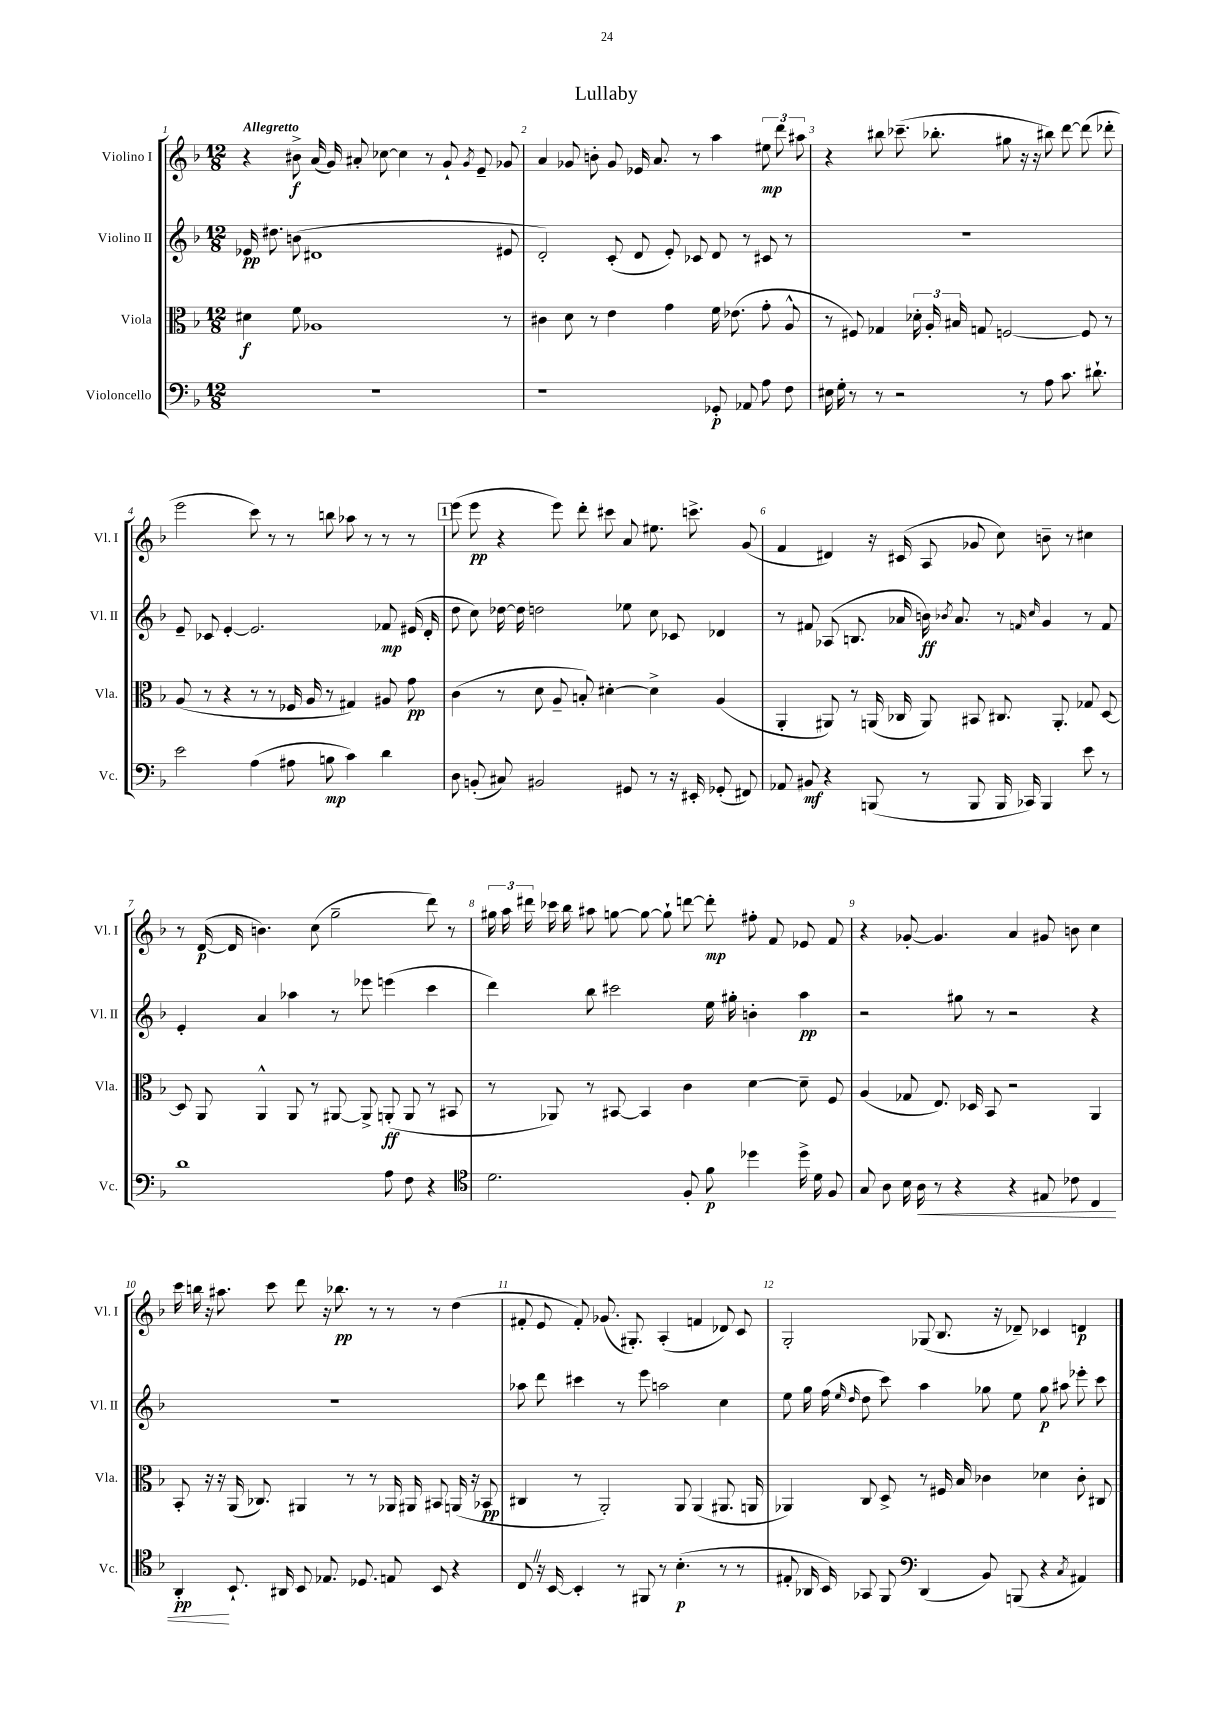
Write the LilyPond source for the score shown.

\header { title = "Lullaby" }
<<
\new StaffGroup <<
\new Staff = "s0" \with { instrumentName = "Violino I" shortInstrumentName = "Vl. I" } {
    \clef treble \key f \major \numericTimeSignature \time 12/8 \tempo "Allegretto"
    \autoBeamOff r4 bis'8->\f a'16( g'16) ais'8-. ces''8~ ces''4 r8 g'8-! \acciaccatura { g'8 } e'8-- ges'8 |
    a'4 ges'8 b'8-. ges'8 ees'16 a'8. r8 a''4 \tuplet 3/2 { eis''8\mp d'''8 ais''8 } |
    r4 bis''8 ces'''8.--( bes''8.-. gis''8 r16 r16 bis''8) d'''8~ d'''8( des'''8-. |
    e'''2 c'''8) r8 r8 b''8 aes''8 r8 r8 r8 |
    \mark \markup { \box "1" } e'''8( e'''8\pp r4 e'''8) d'''8-. cis'''8 a'8 eis''8. c'''8.-> g'8( |
    f'4 dis'4) r16 cis'16( a8 ges'8 c''8) b'8-- r8 cis''4 |
    r8 d'16~\p( d'16 b'4.) c''8( g''2-- d'''8) r8 |
    \tuplet 3/2 { gis''16 a''16 dis'''16 } ces'''16 bes''16 ais''8 g''8~ g''8~ g''8-! d'''8~ d'''8-.\mp fis''8-. f'8 ees'8 f'8 |
    r4 ges'8~-. ges'4. a'4 gis'8 b'8 c''4 |
    c'''16 b''16 r16 ais''8. c'''8 d'''8 r16 bes''8.\pp r8 r8 r8 d''4( |
    fis'8-. e'8 fis'8-.) ges'8.( gis8.-.) a4-.( f'4 des'8) c'8 |
    g2-. ges8( bes8. r16 des'8--) ces'4 d'4\p \bar "|." |
}
\new Staff = "s1" \with { instrumentName = "Violino II" shortInstrumentName = "Vl. II" } {
    \clef treble \key f \major \numericTimeSignature \time 12/8
    \autoBeamOff ees'16\pp dis''8. b'8( dis'1 eis'8 |
    d'2-.) c'8-.( d'8 e'8-.) ces'8 d'8 r8 cis'8 r8 |
    R1. |
    e'8-- ces'8 e'4~-. e'2. fes'8\mp eis'16( d'16-. |
    \mark \markup { \box "1" } d''8 c''8) des''16~ des''16 d''2 ees''8 c''8 ces'8 des'4 |
    r8 fis'8 aes8( b8. aes'16 b'16\ff) \acciaccatura { bes'8 } aes'8. r8 \grace { f'16 c''16 } g'4 r8 f'8 |
    e'4-. a'4 aes''4 r8 ees'''8 e'''4( c'''4 |
    d'''4) bes''8 cis'''2 e''16 gis''16-. b'4-. a''4\pp |
    r2 gis''8 r8 r2 r4 |
    R1. |
    aes''8 d'''8 cis'''4 r8 e'''8 a''2 c''4 |
    e''8 g''16 f''16( \grace { e''16 d''16 } d''8 c'''8) a''4 ges''8 e''8 ges''8\p ais''8 ees'''8-. c'''8 \bar "|." |
}
\new Staff = "s2" \with { instrumentName = "Viola" shortInstrumentName = "Vla." } {
    \clef alto \key f \major \numericTimeSignature \time 12/8
    \autoBeamOff dis'4\f f'8 aes1 r8 |
    cis'4 d'8 r8 e'4 g'4 f'16 ees'8.( g'8-. a8-^ |
    r8 fis8) ges4 \tuplet 3/2 { des'16-. a16-. bis16 } g8 f2~ f8 r8 |
    a8( r8 r4 r8 r8 fes16 a16 r8 gis4) ais8 g'8\pp |
    \mark \markup { \box "1" } c'4( r8 d'8 a8-- b8-.) dis'4~-. dis'4-> a4( |
    a,4-. ais,8) r8 a,16( ces16 a,8) bis,8 cis8. a,8.-. ges8 d8~ |
    d8 a,8 a,4-^ a,8 r8 ais,8~ ais,8-> a,8-.\ff( a,8 r8 bis,8 |
    r8 aes,8) r8 bis,8~ bis,4 c'4 d'4~ d'8-- f8 |
    a4( ges8 e8.) des16 bes,8 r2 a,4 |
    bes,8-. r16 r16 a,16( ces8.) ais,4 r8 r8 aes,16 ais,16 bis,8 a,16( r16 bes,8\pp |
    cis4 r8 a,2-.) a,8 a,4( ais,8. a,16 |
    aes,4) c8 d8-> r8 fis16 bes16 ces'4 des'4 ces'8-. cis8 \bar "|." |
}
\new Staff = "s3" \with { instrumentName = "Violoncello" shortInstrumentName = "Vc." } {
    \clef bass \key f \major \numericTimeSignature \time 12/8
    \autoBeamOff R1. |
    r1 ges,8-.\p aes,8 a8 f8 |
    eis16 g16-. r8 r8 r2 r8 a8 c'8. dis'8.-! |
    e'2 a4( ais8 b8\mp c'4) d'4 |
    \mark \markup { \box "1" } d8 b,8-.( cis8) bis,2 gis,8 r8 r16 eis,16-. ges,8-.( fis,8) |
    aes,8 bis,8\mf r4 b,,8( r8 b,,8 b,,16 ces,16) b,,4 e'8 r8 |
    d'1 a8 f8 r4 |
    \clef tenor d'2. f8-. f'8\p des''4 des''16-> d'16 f8 |
    g8 a8 bes16 a16\< r8 r4 r4 eis8 ces'8 c4 |
    a,4-.\pp\! bes,8.-! ais,16 bes,8 ees8. des8. e8 bes,8 r4 |
    c8 \once \override BreathingSign.text = \markup { \musicglyph "scripts.caesura.straight" } \breathe r16 bes,16~ bes,4-. r8 fis,8 r8 bes4.-.\p( r8 r8 |
    eis8-. aes,16 bes,16) ges,8 f,8 \clef bass d,4( bes,8) b,,8( r4 \acciaccatura { c8 } ais,4) \bar "|." |
}
>>
>>
\layout { \context { \Score \override BarNumber.break-visibility = ##(#f #t #t) barNumberVisibility = #all-bar-numbers-visible } }
